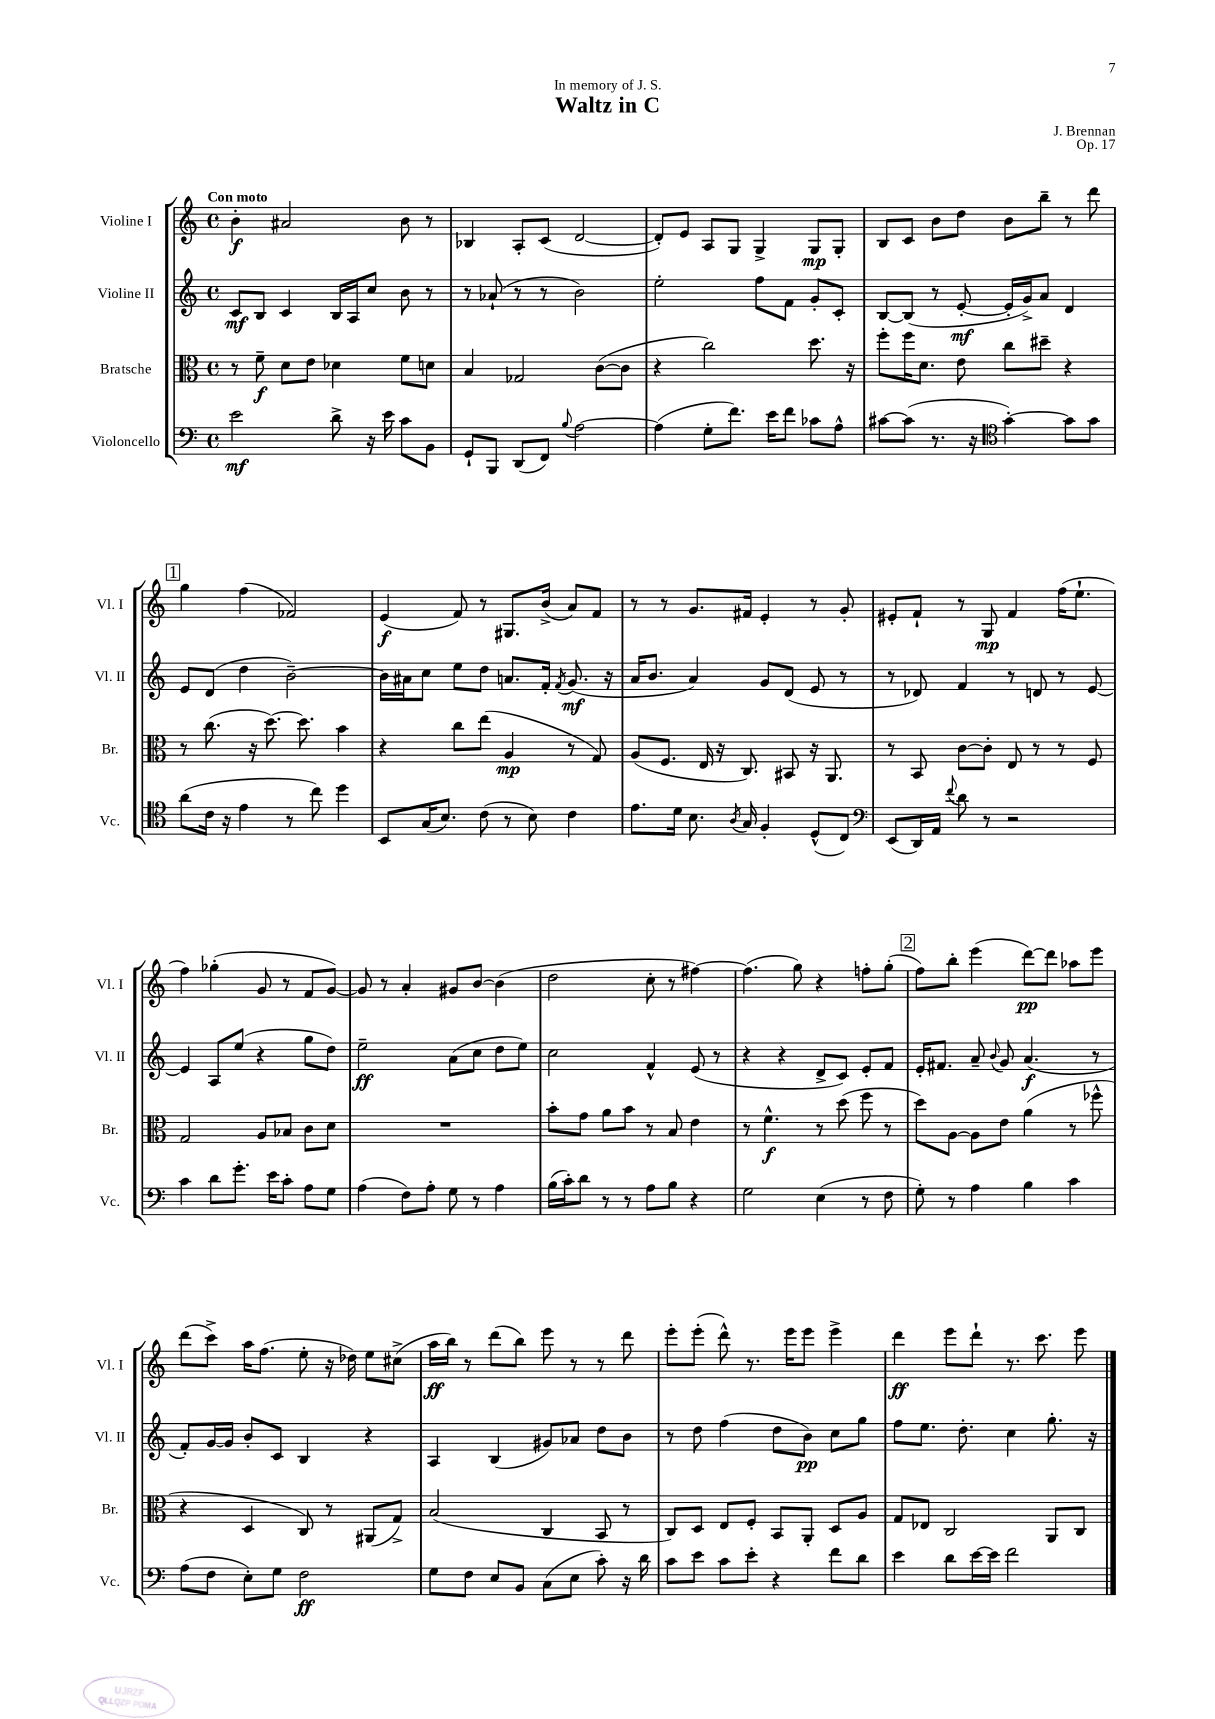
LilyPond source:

\header { title = "Waltz in C" composer = "J. Brennan" dedication = "In memory of J. S." opus = "Op. 17" }
<<
\new StaffGroup <<
\new Staff = "s0" \with { instrumentName = "Violine I" shortInstrumentName = "Vl. I" } {
    \clef treble \key c \major \defaultTimeSignature \time 4/4 \tempo "Con moto"
    \autoBeamOff b'4-.\f ais'2 b'8 r8 |
    bes4 a8[-. c'8]( d'2~ |
    d'8[-.) e'8] a8[ g8] g4-> g8[\mp g8]-. |
    b8[ c'8] b'8[ d''8] b'8[ b''8]-- r8 d'''8 |
    \mark \markup { \box "1" } g''4 f''4( fes'2) |
    e'4\f( f'8) r8 gis8.[ b'16]->( a'8[) f'8] |
    r8 r8 g'8.[ fis'16] e'4-. r8 g'8-. |
    eis'8[-. f'8]-! r8 g8\mp f'4 f''16[( e''8.]-! |
    f''4) ges''4-.( g'8 r8 f'8[ g'8]~) |
    g'8 r8 a'4-. gis'8[ b'8]~ b'4( |
    d''2 c''8-. r8 fis''4~) |
    fis''4.( g''8) r4 f''8[-. g''8]-.( |
    \mark \markup { \box "2" } f''8[) b''8]-. e'''4( d'''8[~\pp) d'''8] aes''8[ e'''8] |
    d'''8[( c'''8]->) a''16[ f''8.]( e''8-. r16 des''16) e''8[ cis''8]->( |
    a''16[\ff b''16]) r8 d'''8[( b''8]) e'''8 r8 r8 d'''8 |
    e'''8[-. e'''8]-.( d'''8-^) r8. e'''16[ e'''8] e'''4-> |
    d'''4\ff e'''8[ d'''8]-! r8. c'''8. e'''8 \bar "|." |
}
\new Staff = "s1" \with { instrumentName = "Violine II" shortInstrumentName = "Vl. II" } {
    \clef treble \key c \major \defaultTimeSignature \time 4/4
    \autoBeamOff c'8[\mf b8] c'4 b16[ a16 c''8] b'8 r8 |
    r8 aes'8-!( r8 r8 b'2) |
    e''2-. f''8[ f'8] g'8[-. c'8]-. |
    b8[~ b8]( r8 e'8~-.\mf e'16[-. g'16->) a'8] d'4 |
    \mark \markup { \box "1" } e'8[ d'8]( d''4 b'2~--) |
    b'16[ ais'16 c''8] e''8[ d''8] a'8.[ f'16]-. \acciaccatura { f'8 } g'8.\mf( r16 |
    a'16[ b'8.] a'4) g'8[ d'8]( e'8 r8 |
    r8 des'8) f'4 r8 d'8 r8 e'8~ |
    e'4 a8[ e''8]( r4 g''8[ d''8]) |
    e''2--\ff a'8[( c''8] d''8[ e''8]) |
    c''2 f'4-^ e'8( r8 |
    r4 r4 d'8[-> c'8]) e'8[-. f'8] |
    \mark \markup { \box "2" } e'16[-. fis'8.] a'8-- \appoggiatura { b'8 } g'8 a'4.\f( r8 |
    f'8[-.) g'16~ g'16] b'8[-. c'8] b4 r4 |
    a4 b4( gis'8[) aes'8] d''8[ b'8] |
    r8 d''8 f''4( d''8[ b'8]\pp) c''8[ g''8] |
    f''8[ e''8.] d''8.-. c''4 g''8.-. r16 \bar "|." |
}
\new Staff = "s2" \with { instrumentName = "Bratsche" shortInstrumentName = "Br." } {
    \clef alto \key c \major \defaultTimeSignature \time 4/4
    \autoBeamOff r8 f'8--\f d'8[ e'8] des'4 f'8[ d'8] |
    b4 ges2 c'8[~( c'8] |
    r4 c''2) d''8. r16 |
    f''8[-. f''16 d'8.] e'8 c''8[ dis''8]-- r4 |
    \mark \markup { \box "1" } r8 c''8.( r16 d''8.~) d''8. b'4 |
    r4 c''8[ e''8]( a4\mp r8 g8) |
    a8[( f8.] e16 r16 c8.) bis,8 r16 a,8. |
    r8 b,8 c'8[~ c'8]-. e8 r8 r8 f8 |
    g2 a8[ bes8] c'8[ d'8] |
    R1 |
    b'8[-. g'8] a'8[ b'8] r8 b8 e'4 |
    r8 f'4.-^\f r8 d''8( f''8 r8 |
    \mark \markup { \box "2" } d''8[) a8]~ a8[ e'8] a'4( r8 fes''8-^ |
    r4 d4 c8) r8 ais,8[( g8]->) |
    b2( c4 b,8 r8 |
    c8[) d8] e8[ f8]-. b,8[ a,8]-. d8[ a8] |
    g8[ ees8] c2 a,8[ c8] \bar "|." |
}
\new Staff = "s3" \with { instrumentName = "Violoncello" shortInstrumentName = "Vc." } {
    \clef bass \key c \major \defaultTimeSignature \time 4/4
    \autoBeamOff e'2\mf d'8-> r16 e'16 c'8[ b,8] |
    g,8[-! b,,8] d,8[( f,8]) \appoggiatura { b8 } a2~ |
    a4( g8[-. f'8.]) e'16[ f'8] ces'8[ a8]-^ |
    cis'8[~ cis'8]( r8. r16 \clef tenor g'4~-.) g'8[ g'8] |
    \mark \markup { \box "1" } a'8[( c'16] r16 e'4 r8 c''8) d''4 |
    b,8[ g16( b8.]) c'8( r8 b8) c'4 |
    e'8.[ d'16] b8. \acciaccatura { a8 } g16 f4-. d8[-^( c8]) |
    \clef bass e,8[( d,16) a,16] \appoggiatura { f'8 } d'8 r8 r2 |
    c'4 d'8[ g'8.]-. e'16[ c'8]-. a8[ g8] |
    a4( f8[) a8]-. g8 r8 a4 |
    b16[( c'16-.) d'8] r8 r8 a8[ b8] r4 |
    g2 e4( r8 f8 |
    \mark \markup { \box "2" } g8-.) r8 a4 b4 c'4 |
    a8[( f8] e8[-.) g8] f2\ff |
    g8[ f8] e8[ b,8] c8[( e8] c'8-.) r16 d'16 |
    c'8[ e'8] c'8[ e'8]-. r4 f'8[ d'8] |
    e'4 d'8[ e'16~ e'16] f'2 \bar "|." |
}
>>
>>
\layout { \context { \Score \remove "Bar_number_engraver" } }
